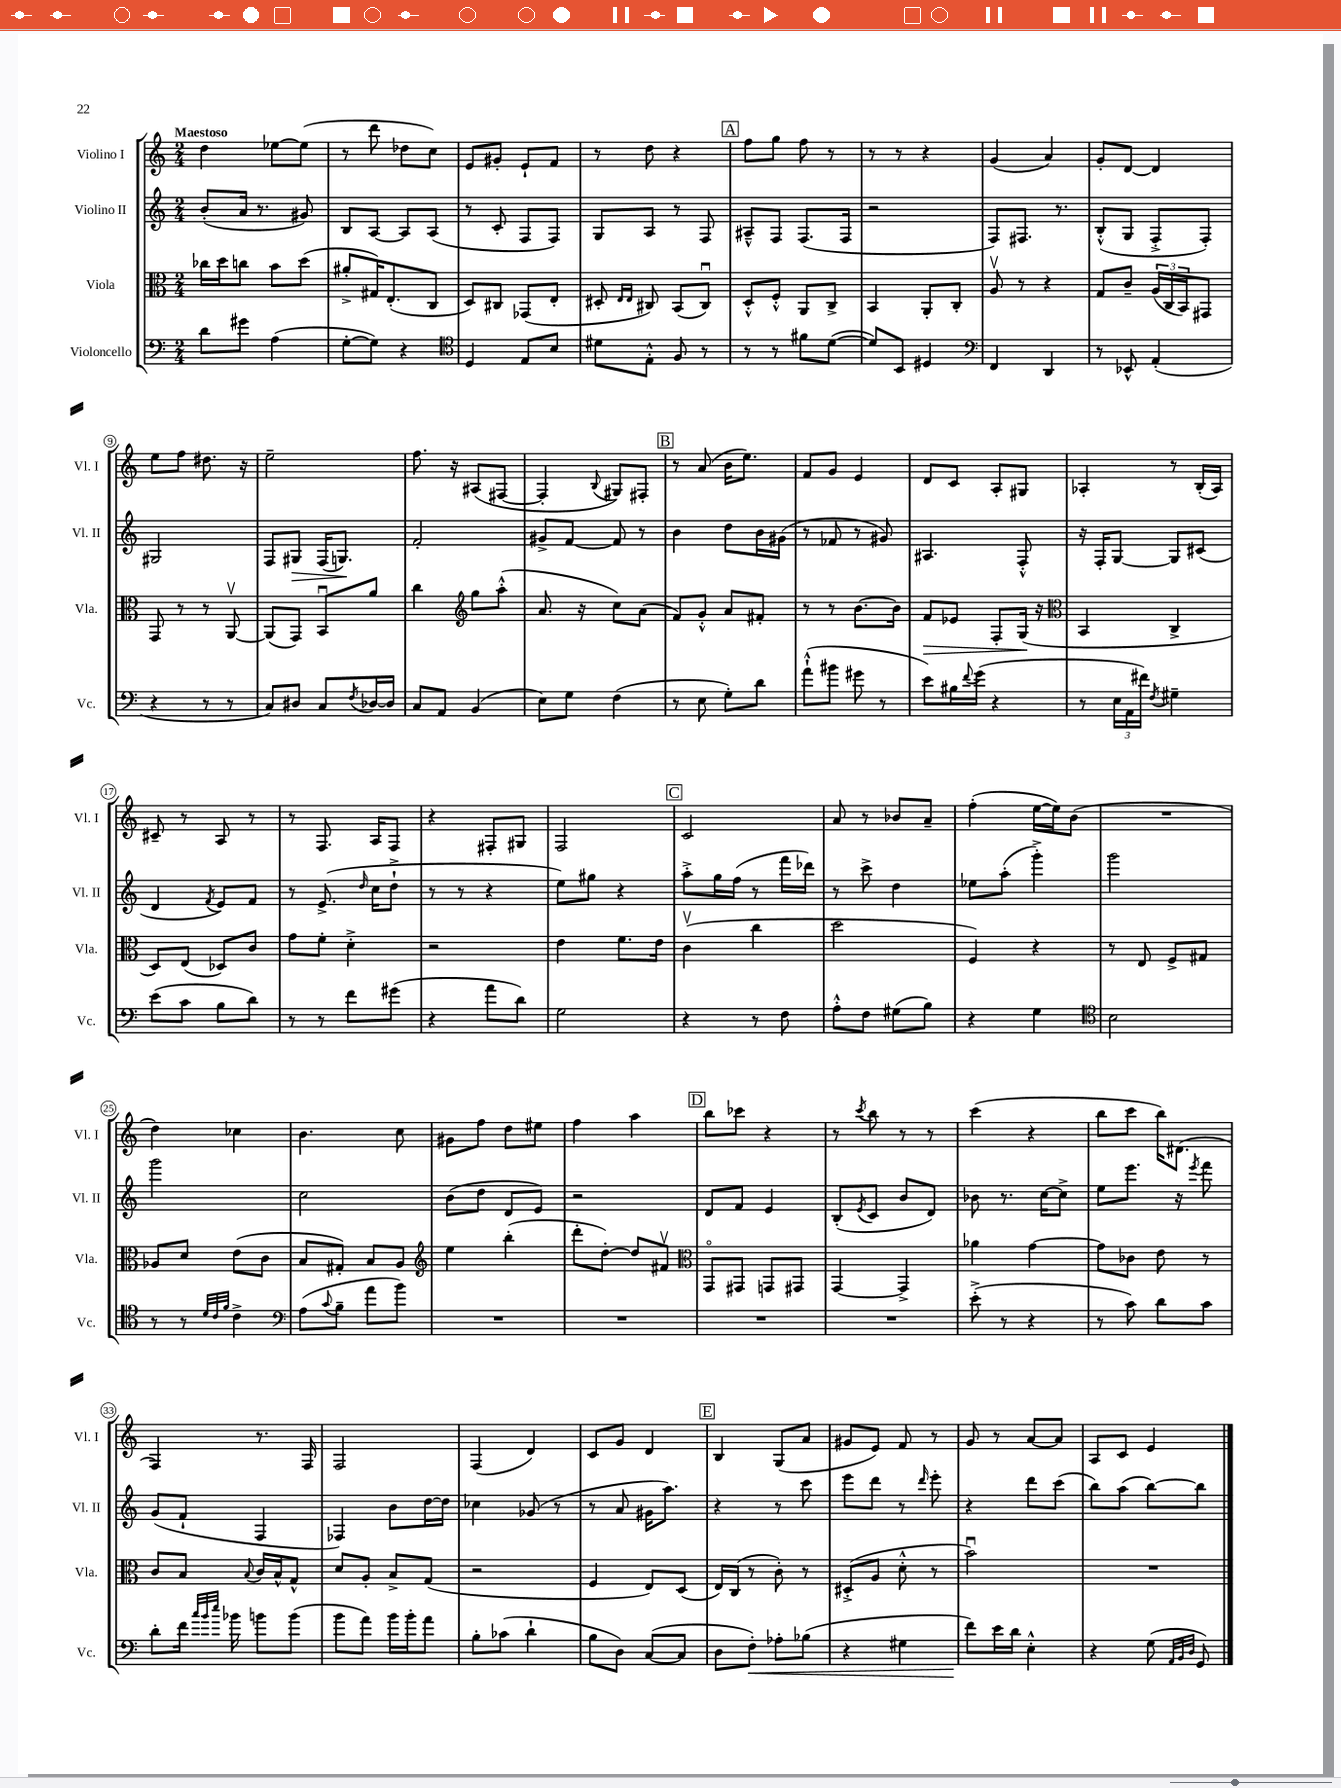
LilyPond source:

<<
\new StaffGroup <<
\new Staff = "s0" \with { instrumentName = "Violino I" shortInstrumentName = "Vl. I" } {
    \clef treble \key c \major \numericTimeSignature \time 2/4 \tempo "Maestoso"
    d''4 ees''8~ ees''8( |
    r8 d'''8 des''8 c''8) |
    e'8 gis'8-. e'8-! f'8 |
    r8 d''8 r4 |
    \mark \markup { \box "A" } f''8 g''8 f''8 r8 |
    r8 r8 r4 |
    g'4( a'4) |
    g'8-. d'8~ d'4 |
    e''8 f''8 dis''8. r16 |
    e''2-- |
    f''8. r16 ais8( fis8~ |
    fis4-. \appoggiatura { b8 } gis8) fis8-. |
    \mark \markup { \box "B" } r8 a'8( b'16 e''8.) |
    f'8 g'8 e'4 |
    d'8 c'8 a8-. gis8 |
    aes4-. r8 b16-.( aes16) |
    cis'8-- r8 a8 r8 |
    r8 f8. a16 f8 |
    r4 fis8-. gis8 |
    f2 |
    \mark \markup { \box "C" } c'2 |
    a'8 r8 bes'8 a'8-- |
    f''4-.( e''16~ e''16) b'8( |
    R2 |
    d''4) ces''4 |
    b'4. c''8 |
    gis'8 f''8 d''8 eis''8 |
    f''4 a''4 |
    \mark \markup { \box "D" } b''8 ces'''8 r4 |
    r8 \acciaccatura { c'''8 } b''8 r8 r8 |
    c'''4( r4 |
    b''8 c'''8 b''16) dis'8.( |
    f4) r8. f16 |
    f2 |
    f4( d'4) |
    c'8 g'8 d'4 |
    \mark \markup { \box "E" } b4 g8( a'8 |
    gis'8 e'8) f'8 r8 |
    g'8 r8 a'8~ a'8 |
    a8 c'8 e'4 \bar "|." |
}
\new Staff = "s1" \with { instrumentName = "Violino II" shortInstrumentName = "Vl. II" } {
    \clef treble \key c \major \numericTimeSignature \time 2/4
    b'8-.( a'16 r8. gis'8) |
    b8 a8~ a8 a8( |
    r8 c'8-. f8 f8) |
    g8 a8 r8 f8 |
    \mark \markup { \box "A" } ais8---^ f8 f8.( f16 |
    r2 |
    f8) fis8. r8. |
    b8-.-^( g8 f8-.-> f8-.) |
    gis2 |
    f8 gis8\> f16( g8.\!) |
    f'2-. |
    gis'8-> f'8~ f'8 r8 |
    \mark \markup { \box "B" } b'4 d''8 b'16 gis'16( |
    r8 fes'8 r8 gis'8) |
    ais4. f8-.-^ |
    r16 f16-. g8~ g8 cis'8( |
    d'4 \acciaccatura { f'8 } e'8) f'8 |
    r8 e'8.->( \grace { d''16 } c''16 d''8-!-> |
    r8 r8 r4 |
    e''8) gis''8 r4 |
    \mark \markup { \box "C" } a''8-.-> g''16 f''16( r8 f'''16 des'''16) |
    r8 c'''8-> d''4 |
    ees''8 a''8-.( g'''4-.->) |
    g'''2 |
    g'''2 |
    c''2 |
    b'8( d''8 d'8 e'8) |
    r2 |
    \mark \markup { \box "D" } d'8 f'8 e'4 |
    b8-.( \acciaccatura { e'8 } c'8 b'8 d'8) |
    bes'8 r8. c''16~ c''8-> |
    e''8 e'''8. r16 \acciaccatura { e'''8 } f'''8 |
    g'8( f'8-! f4 |
    fes4) b'8 d''16~ d''16 |
    ces''4 ges'8( r8 |
    r8 a'8 gis'16 a''8.) |
    \mark \markup { \box "E" } r4 r8 c'''8 |
    e'''8 d'''8 r8 \grace { d'''16 } e'''8-. |
    r4 d'''8 c'''8( |
    b''8) a''8( b''8~) b''8 \bar "|." |
}
\new Staff = "s2" \with { instrumentName = "Viola" shortInstrumentName = "Vla." } {
    \clef alto \key c \major \numericTimeSignature \time 2/4
    ces''16 d''16 c''8 b'8 d''8( |
    ais'8-.-> gis16) e8.-.( c8 |
    d8) cis8 ges,8( e8-. |
    dis8-. \grace { e16 e16 } cis8) b,8( cis8\downbow) |
    \mark \markup { \box "A" } d8-.-^ f8-.-^ a,8 c8-> |
    b,4 a,8-. c8-. |
    a8\upbow r8 r4 |
    g8 c'8-- \tuplet 3/2 { a16( c16 b,16) } gis,8 |
    g,8 r8 r8 a,8~\upbow |
    a,8( g,8) b,8\downbow a'8 |
    c''4 \clef treble g''8 a''8-.-^( |
    a'8. r16 c''8) a'8( |
    \mark \markup { \box "B" } f'8) g'8-.-^ a'8 fis'8-. |
    r8 r8 b'8.~ b'16 |
    f'8\> ees'8 f8-. g16\!( r16 |
    \clef alto b,4 c4-> |
    d8) e8( des8) c'8 |
    g'8 f'8-. d'4-.-> |
    r2 |
    e'4 f'8. e'16 |
    \mark \markup { \box "C" } c'4\upbow( c''4 |
    d''2 |
    f4) r4 |
    r8 e8 f8-> gis8 |
    aes8 d'8 e'8( c'8 |
    b8 gis8-.) b8 a8 |
    \clef treble e''4 b''4-.( |
    d'''8-. d''8~-.) d''8 fis'8\upbow |
    \mark \markup { \box "D" } \clef alto g,8\flageolet gis,8 g,8 gis,8 |
    g,4~ g,4-> |
    aes'4 g'4~ |
    g'8 ces'8 e'8 r8 |
    c'8 b8 \appoggiatura { b8 } c'16 b16-^ g8-^ |
    d'8 a8-. b8-> g8( |
    r2 |
    f4 e8) d8( |
    \mark \markup { \box "E" } e16) c16( r8 c'8-.) r8 |
    dis8-.->( a8 d'8-.-^ r8 |
    b'2\downbow) |
    R2 \bar "|." |
}
\new Staff = "s3" \with { instrumentName = "Violoncello" shortInstrumentName = "Vc." } {
    \clef bass \key c \major \numericTimeSignature \time 2/4
    d'8 gis'8 a4( |
    g8~-. g8) r4 |
    \clef tenor d4 e8 b8 |
    dis'8 e8-.-^ f8 r8 |
    \mark \markup { \box "A" } r8 r8 fis'8 d'8~( |
    d'8) b,8 dis4 |
    \clef bass f,4 d,4 |
    r8 ees,8-^ a,4-.( |
    r4 r8 r8 |
    c8) dis8 c8 \acciaccatura { f8 } des16~ des16 |
    c8 a,8 b,4( |
    e8) g8 f4( |
    \mark \markup { \box "B" } r8 e8 g8-.) d'8 |
    a'8-!-^( bis'8 gis'8 r8 |
    e'8) bis16 \appoggiatura { f'8 } g'16( r4 |
    r8 \tuplet 3/2 { e16 a,16 fis'16) } \acciaccatura { f8 } gis4-- |
    e'8( c'8 b8 d'8) |
    r8 r8 f'8 gis'8( |
    r4 a'8 d'8) |
    g2 |
    \mark \markup { \box "C" } r4 r8 f8 |
    a8-.-^ f8 gis8( b8) |
    r4 g4 |
    \clef tenor b2 |
    r8 r8 \grace { d'32 c'32 f'32 } c'4-> |
    \clef bass a8( \appoggiatura { c'8 } b8-- a'8 b'8) |
    R2 |
    R2 |
    \mark \markup { \box "D" } R2 |
    R2 |
    e'8-.->( r8 r4 |
    r8 c'8) d'8 c'8 |
    d'8-. f'16 \grace { c''32 b'32 e''32 } bes'16 b'8 b'8( |
    b'8 a'8) b'16 b'16-. a'8 |
    b8-. ces'8( d'4-! |
    b8 d8) c8~( c8 |
    \mark \markup { \box "E" } d8 f8-.\<) aes8-. bes8( |
    r4 gis4 |
    f'8\!) e'16 d'16 e4-.-^ |
    r4 g8( \grace { a,32 b,32 d32 } g,8) \bar "|." |
}
>>
>>
\layout { \context { \Score \override BarNumber.stencil = #(make-stencil-circler 0.1 0.3 ly:text-interface::print) } }
